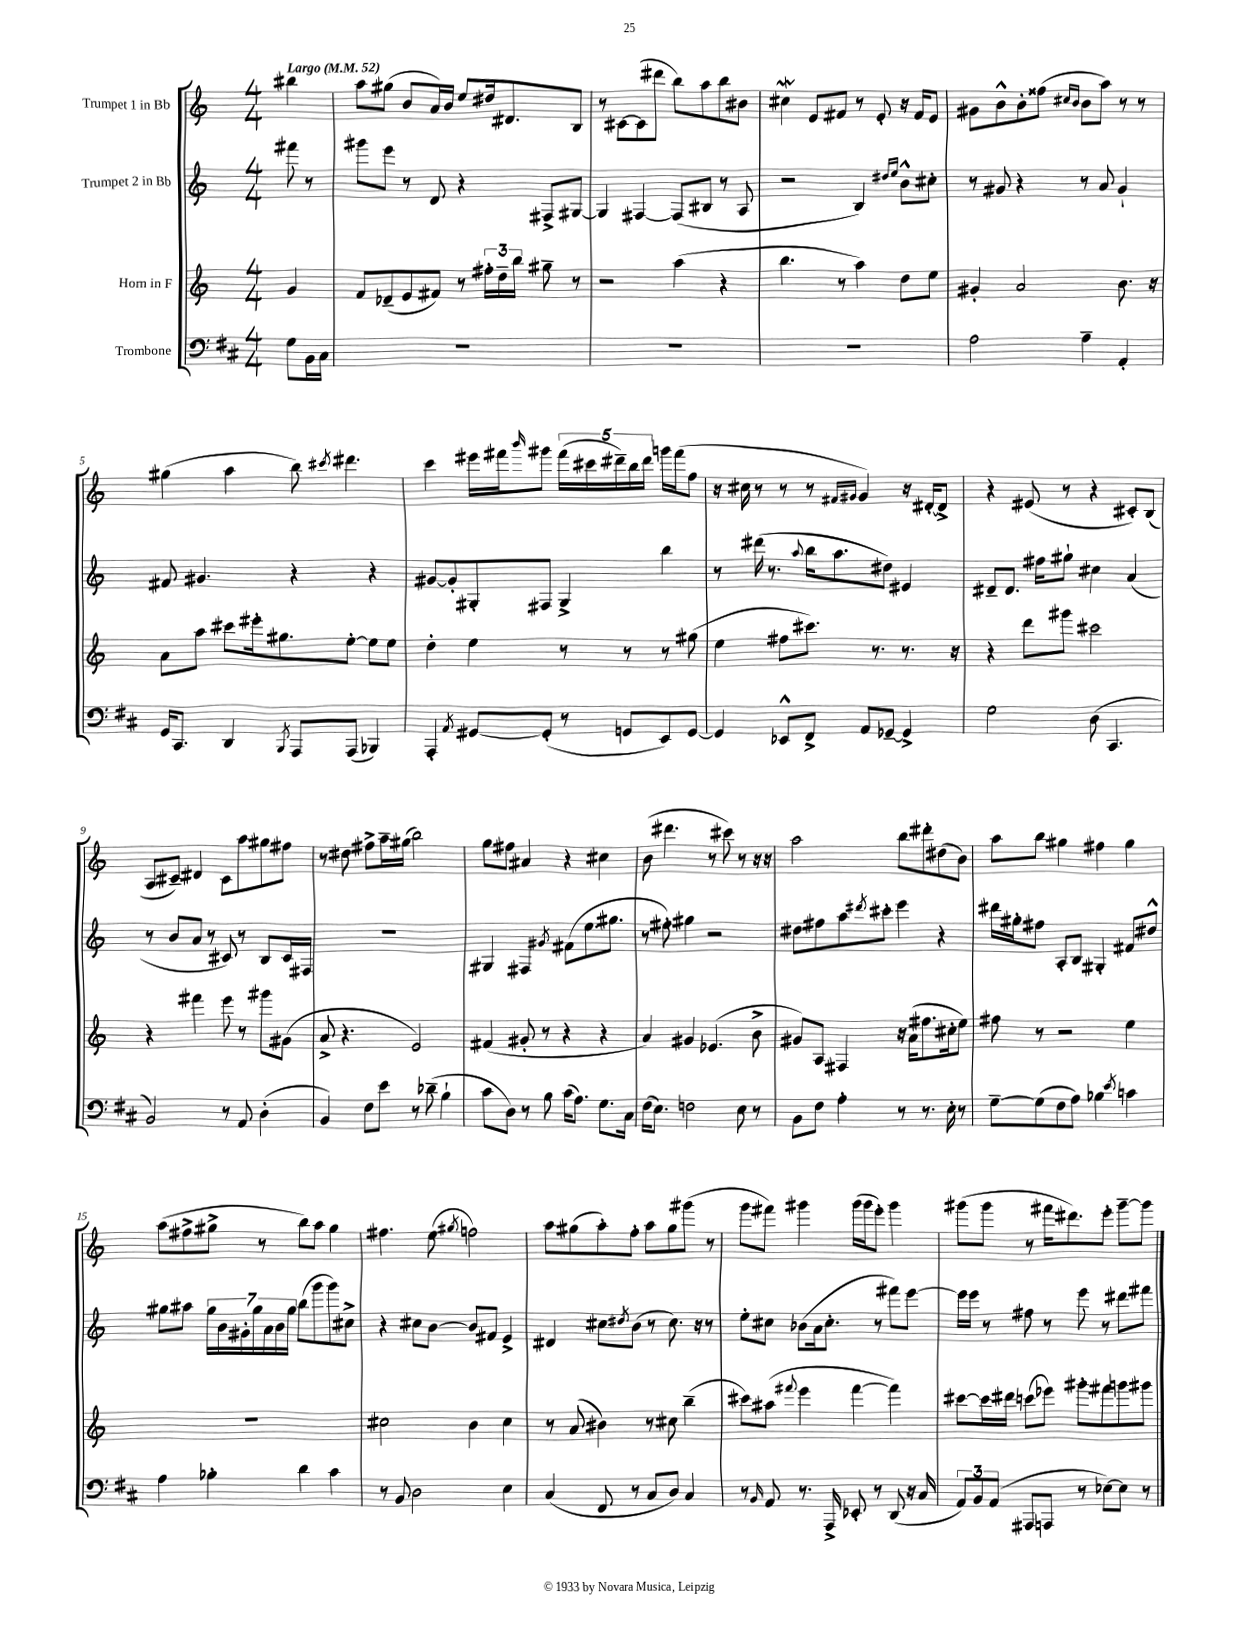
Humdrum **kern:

**kern	**kern	**kern	**kern
*part4	*part3	*part2	*part1
*staff4	*staff3	*staff2	*staff1
*I"Trombone	*I"Horn in F	*I"Trumpet 2 in Bb	*I"Trumpet 1 in Bb
*clefF4	*clefG2	*clefG2	*clefG2
*k[f#c#]	*k[]	*k[]	*k[]
*M4/4	*M4/4	*M4/4	*M4/4
*MM52	*MM52	*MM52	*MM52
=	=	=	=
!	!	!	!LO:TX:a:B:t=Largo
8G\L	4g/	8fff#X\	4bb#X\
16BB\L	.	8r	.
16C#\JJ	.	.	.
=1	=1	=1	=1
1r	8f/L	8ggg#X\L	8aa\L
.	(8d-X~/	8eee\J	(8gg#X\J
.	8e/	8r	8b/L
.	8f#X/J)	8d/	16a/L)
.	.	.	16b/JJ
.	8r	4r	8ee/L
.	24ff#X'\LL	.	16dd#X/k
.	24dd~\	.	.
.	.	.	8.d#X/
.	24bb\JJ	.	.
.	8gg#X~\	8F#X^/L	.
.	8r	[8G#X/J	8B/J
=2	=2	=2	=2
1r	2r	4G#/]	8r
.	.	.	[8c#X\L
.	.	[4F#X/	(8c#\]
.	.	.	8ddd#X\J
.	(4aa\	(8F#/L]	8bb\L)
.	.	8B#X/J	8aa\
.	4r	8r	8bb\
.	.	8A/	8b#X\J
=3	=3	=3	=3
1r	4.bb\	2r	4cc#XW\
.	.	.	8e/L
.	8r	.	8f#X/J
.	4aa\)	4B/)	8r
.	.	.	8e'/
.	.	16qqdd#X/LL	.
.	.	16qqee/JJ	.
.	8dd\L	8b^^\L	16r
.	.	.	16f#/KL
.	8ee\J	8cc#X'\J	8e/J
=4	=4	=4	=4
2A\	4g#X'/	8r	8g#X\L
.	.	8g#X/	8b^^\
.	2a/	4r	8b'\
.	.	.	(8ff##X\J
.	.	.	16qqcc#X/LL
.	.	.	16qqb/JJ
4A~\	.	8r	8b\L
.	.	8a/	8aa\J)
4AA'/	8.b\	4g#`/	8r
.	.	.	8r
.	16r	.	.
!!LO:LB:g=z
=5	=5	=5	=5
16GG/KL	8a\L	8f#X/	(4gg#X\
8.CC#/J	.	.	.
.	8aa\J	4.g#X/	.
4DD/	8ccc#X\L	.	4aa\
.	16eee#X'\k	.	.
.	8.gg#X\	.	.
8qBBB/	.	.	.
8AAA/L	.	4r	8bb\)
.	.	.	8qccc#X/
(8AAA/J	[8ee'\J	.	4.ddd#X\
4BBB-X/)	8ee\L]	4r	.
.	8ee\J	.	.
=6	=6	=6	=6
4AAA'/	4dd'\	[8g#X/L	4ccc\
.	.	8g#'/]	.
8qAA/	.	.	.
[8GG#X/L	4ee\	8G#X'/	16eee#X\LL
.	.	.	16fff#X\J
.	.	.	16qqbbb/
(8GG#'/J]	.	8F#X/J	8ggg#X\J
8r	8r	4G#^/	(20fff#\LL
.	.	.	20ccc#X\
.	.	.	20ddd#X~\)
8GGn/L	8r	.	.
.	.	.	20bb\
.	.	.	20ddd#\JJ
8EE/)	8r	4bb\	16gggn\LL
.	.	.	(16fff#\J
[8GG/J	(8gg#X\	.	8ff\J
=7	=7	=7	=7
4GG/]	4ee\	8r	16r
.	.	.	16cc#X\
.	.	(16ddd#X\	8r
.	.	8.r	.
8EE-X^^/L	8ff#X\L	.	8r
.	.	8qqaa/	.
8FF#^/J	8.ccc#X\J)	16bb\KL	8r
.	.	8.aa\	.
.	.	.	16qqf#X/LL
.	.	.	16qqg#X/JJ
8AA/L	.	.	4g#/)
.	8.r	.	.
[8GG-X~/J	.	8dd#X\J)	.
4GG-^/]	8.r	4e#X/	16r
.	.	.	[16d#X'/KL
.	.	.	8d#^/J]
.	16r	.	.
=8	=8	=8	=8
2G\	4r	8d#X~/L	4r
.	.	8.d#/J	.
.	8ddd\L	.	(8e#X/
.	.	16ff#X\KL	.
.	8ggg#X\J	8gg#X`\J	8r
(8D\	2ccc#X\	4cc#X\	4r
4.CC#/	.	.	.
.	.	(4a/	8c#X'/L)
.	.	.	(8B/J
!!LO:LB:g=z
=9	=9	=9	=9
2BB/)	4r	8r	8A/L
.	.	8b/L	8c#X~/J)
.	4fff#X\	8a/J	4d#X/
.	.	8r	.
8r	8eee\	8c#X/)	8c#\L
8AA/	8r	8r	8aa\
(4D'\	8ggg#X\L	8B/L	8gg#X\
.	(8g#X\J	16c#/L	8ff#X\J
.	.	16F#X/JJ	.
=10	=10	=10	=10
4BB/)	8a^/	1r	8r
.	4.r	.	8dd#X\
8F#\L	.	.	8ff#X^\L
8e\J	.	.	16aa~\L
.	.	.	(16gg#X\JJ
8r	2e/)	.	2bb\)
(8d-X~\	.	.	.
4B`\	.	.	.
=11	=11	=11	=11
8c#\L	(4f#X/	4G#X/	8gg\L
8D\J)	.	.	8ff#X\J
8r	8g#X'/	4F#X/	4a#X/
8B\	8r	.	.
.	.	8qg#X/	.
(16c#\KL	4r	(8f#X\L	4r
8.A\J)	.	.	.
.	.	8.ee\	.
8.G\L	4r	.	4cc#X\
.	.	8.gg#X\J	.
16C#\Jk	.	.	.
=12	=12	=12	=12
(16F#\KL	4a/)	8r	(8b\
8.E\J)	.	.	.
.	.	8ff#X'\)	4.ddd#X\
2Fn\	4g#X/	4gg#X\	.
.	(4.e-X/	2r	8r
.	.	.	8ccc#X\)
8E\	.	.	8r
8r	8b^\	.	16r
.	.	.	16r
=13	=13	=13	=13
8BB\L	8g#X/L)	8dd#X\L	2aa\
8F#\J	8A/J	8ff#X\	.
4A'\	4F#X/	8aa\	.
.	.	8qddd#X/	.
.	.	8ccc#X'\J	.
8r	16r	4eee\	8bb\L
.	(16a\KL	.	.
8.r	8.ff#X\	.	8ddd#X'\
.	.	4r	(8dd#X\
16E'\	16cc#X'\k	.	.
8r	8ee\J)	.	8b\J)
=14	=14	=14	=14
[8G~\L	8ff#X\	16ddd#X\LL	8aa\L
.	.	16gg#X'\J	.
(8G\]	8r	8ff#X\J	8bb\J
8F#\	2r	8A'/L	4gg#X\
8A\J)	.	8B/J	.
4B-X\	.	4G#X'/	4ff#X\
8qe/	.	.	.
4cn\	4ee\	8f#X/L	4gg#\
.	.	8dd#X^^/J	.
!!LO:LB:g=z
=15	=15	=15	=15
4A\	1r	8gg#X\L	(8aa\L
.	.	8aa#X\J	8ff#X^\
4B-X'\	.	28gg#\LL	8gg#X^\J
.	.	28b\	.
.	.	28g#X'\	.
.	.	28gg#\	.
.	.	.	8r
.	.	28a\	.
.	.	28b\	.
.	.	28gg#\JJ	.
4d\	.	(8bb\L	8bb\L)
.	.	8ggg\	8aa\J
4c#\	.	8ggg\)	4gg#\
.	.	8cc#X^\J	.
=16	=16	=16	=16
8r	2cc#X\	4r	4.ff#X\
8BB/	.	.	.
2D\	.	8cc#X\L	.
.	.	[8b\J	(8ee\
.	.	.	8qgg#X/
.	4b\	8b/L]	2ffn\)
.	.	8f#X/J	.
4E\	4cc#\	4e^/	.
=17	=17	=17	=17
(4C#/	8r	4d#X/	8aa\L
.	(8a/	.	(8gg#X\
8FF#/	4b#X\)	8cc#X\L	8aa'\)
.	.	8qdd#X/	.
8r	.	(8b\J	8ff'\J
8C#/L	8r	8r	8aa\L
8D/J)	8cc#X\	8.cc#\)	8gg#\
4C#/	(4bb~\	.	(8ggg#X\J
.	.	16r	.
.	.	8r	8r
=18	=18	=18	=18
8r	8ccc#X\L)	8ee'\L	8ggg\L
16qqBB/	.	.	.
8AA/	(8aa#X\J	8cc#X\J	8fff#X\J)
.	8qqfff#X/	.	.
8.r	4eee\	(8b-X\L	4ggg#X\
.	.	16a\k	.
16AAA^/	.	8.cc#'\J	.
8EE-X'/	[4fff#\	.	(16ggg#\LL
.	.	.	16ggg#\J
8r	.	8r	8eee'\J)
(8DD/	4fff#\])	8fff#X\L)	4ggg#\
16r	.	[8eee\J	.
16C#/	.	.	.
=19	=19	=19	=19
12AA/L)	[8ccc#X\L	16eee\LL]	(8ggg#X\L
.	.	16eee\JJ	.
12BB/	.	.	.
.	16ccc#\L]	8r	8ggg#\J
(12AA/J	.	.	.
.	16ddd#X\JJ	.	.
8AAA#X/L	(8cccn\L	8ff#X\	8r
8AAAn/J	8eee-X\J)	8r	16fff#X\KL
.	.	.	8.ddd#X\)
8r	8ggg#X'\L	8eee\	.
[8E-X\L)	8fff#X\	8r	8eee'\J
8E-\J]	8gggn\	8ddd#X\L	[8ggg#~\L
8r	8ggg#X\J	8fff#X\J	8ggg#\J]
==	==	==	==
*-	*-	*-	*-
